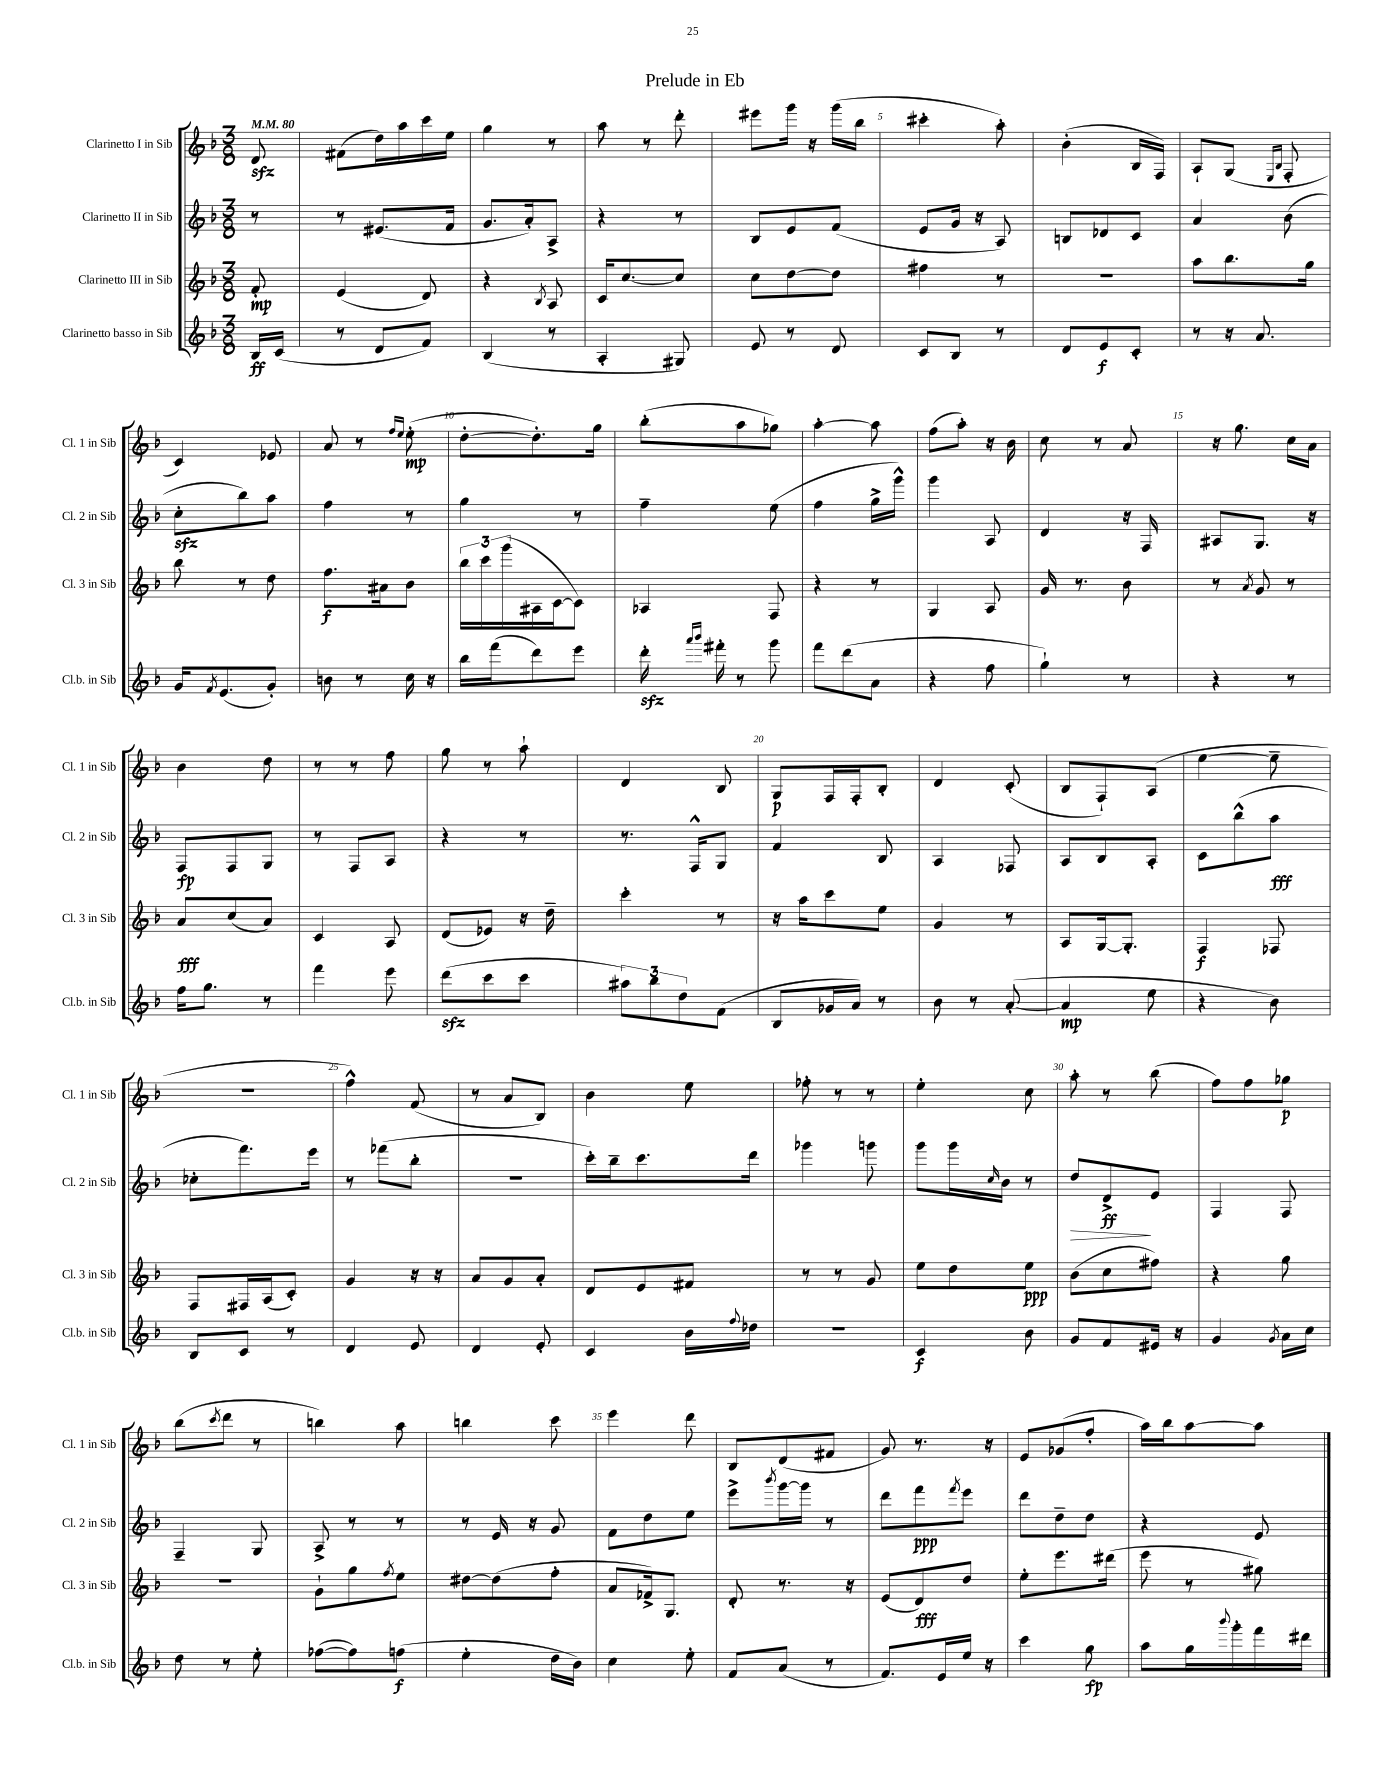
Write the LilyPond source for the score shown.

\header { title = "Prelude in Eb" }
<<
\new StaffGroup <<
\new Staff = "s0" \with { instrumentName = "Clarinetto I in Sib" shortInstrumentName = "Cl. 1 in Sib" } {
    \clef treble \key f \major \numericTimeSignature \time 3/8 \partial 8 \tempo 4 = 80
    d'8\sfz |
    fis'8( d''16) a''16 c'''16 e''16 |
    g''4 r8 |
    a''8 r8 d'''8-. |
    eis'''8 g'''16 r16 g'''16( bes''16 |
    cis'''4-. a''8-.) |
    bes'4-.( bes16 f16) |
    a8-! g8( \grace { e16 bes16 } f8-. |
    c'4) ees'8 |
    a'8 r8 \grace { f''16 e''16 } e''8-.\mp( |
    d''8~-. d''8.-.) g''16 |
    bes''8-.( a''8 ges''8) |
    a''4~-. a''8 |
    f''8( a''8-.) r16 bes'16 |
    c''8 r8 a'8 |
    r16 g''8. c''16 a'16 |
    bes'4 d''8 |
    r8 r8 f''8 |
    g''8 r8 a''8-! |
    d'4 bes8 |
    g8\p f16 f16-. bes8-. |
    d'4 c'8-.( |
    bes8 f8-!) a8( |
    e''4~ e''8-- |
    R4. |
    f''4-^) f'8( |
    r8 a'8 bes8) |
    bes'4 e''8 |
    fes''8-. r8 r8 |
    e''4-. c''8 |
    a''8-. r8 bes''8( |
    f''8) f''8 ges''8\p |
    bes''8( \acciaccatura { c'''8 } d'''8 r8 |
    b''4) a''8 |
    b''4 c'''8 |
    e'''4 d'''8 |
    bes8 d'8( fis'8 |
    g'8) r8. r16 |
    e'8 ges'8( f''8-. |
    a''16) bes''16 a''8~ a''8 \bar "|." |
}
\new Staff = "s1" \with { instrumentName = "Clarinetto II in Sib" shortInstrumentName = "Cl. 2 in Sib" } {
    \clef treble \key f \major \numericTimeSignature \time 3/8 \partial 8
    r8 |
    r8 eis'8.( f'16 |
    g'8. a'16-.) a8-> |
    r4 r8 |
    bes8 e'8 f'8( |
    e'8 g'16 r16 a8) |
    b8 des'8 c'8 |
    a'4 bes'8( |
    c''8-.\sfz bes''8) a''8 |
    f''4 r8 |
    g''4 r8 |
    f''4-- e''8( |
    f''4 g''16-> g'''16-^) |
    g'''4 a8 |
    d'4 r16 f16 |
    ais8 g8. r16 |
    f8\fp f8 g8 |
    r8 f8 a8 |
    r4 r8 |
    r8. f16-^ g8 |
    f'4 bes8 |
    a4 fes8 |
    a8 bes8 a8-. |
    c'8 bes''8-^( a''8\fff |
    ces''8-. f'''8.) e'''16 |
    r8 fes'''8( bes''8-. |
    R4. |
    c'''16-.) bes''16-- c'''8. d'''16 |
    ges'''4 g'''8 |
    g'''8 g'''16 \grace { c''16 } bes'16 r8 |
    d''8\> d'8->\ff\! e'8 |
    f4 f8 |
    f4-- g8 |
    a8-> r8 r8 |
    r8 e'16 r16 g'8 |
    f'8 d''8 e''8 |
    e'''8-> \acciaccatura { bes'''8 } g'''16~ g'''16 r8 |
    d'''8 f'''8\ppp \acciaccatura { f'''8 } e'''8 |
    d'''8 d''8-- d''8 |
    r4 e'8 \bar "|." |
}
\new Staff = "s2" \with { instrumentName = "Clarinetto III in Sib" shortInstrumentName = "Cl. 3 in Sib" } {
    \clef treble \key f \major \numericTimeSignature \time 3/8 \partial 8
    f'8-.\mp |
    e'4( d'8) |
    r4 \acciaccatura { bes8 } a8 |
    c'16 c''8.~ c''8 |
    c''8 d''8~ d''8 |
    fis''4 r8 |
    R4. |
    a''8 bes''8. g''16 |
    bes''8 r8 d''8 |
    f''8.\f ais'16 bes'8 |
    \tuplet 3/2 { bes''16 c'''16 g'''16( } ais16 c'16~ c'8) |
    aes4 f8 |
    r4 r8 |
    g4 a8 |
    g'16 r8. bes'8 |
    r8 \acciaccatura { a'8 } g'8 r8 |
    a'8\fff c''8( a'8) |
    c'4 a8 |
    d'8( ees'8) r16 d''16-- |
    c'''4-. r8 |
    r16 a''16 c'''8 e''8 |
    g'4 r8 |
    a8 g16~ g8.-. |
    f4\f fes8 |
    f8 fis16 a16( c'8-.) |
    g'4 r16 r16 |
    a'8 g'8 a'8-. |
    d'8 e'8 fis'8 |
    r8 r8 g'8 |
    e''8 d''8 e''8\ppp |
    bes'8( c''8 fis''8) |
    r4 g''8 |
    R4. |
    g'8-! g''8 \acciaccatura { f''8 } e''8 |
    dis''8~ dis''8( f''8-. |
    a'8 fes'16->) g8. |
    d'8-. r8. r16 |
    e'8( d'8\fff) d''8 |
    e''8-. e'''8. dis'''16( |
    e'''8 r8 gis''8) \bar "|." |
}
\new Staff = "s3" \with { instrumentName = "Clarinetto basso in Sib" shortInstrumentName = "Cl.b. in Sib" } {
    \clef treble \key f \major \numericTimeSignature \time 3/8 \partial 8
    bes16\ff c'16( |
    r8 d'8 f'8) |
    bes4( r8 |
    a4-. gis8) |
    e'8 r8 d'8 |
    c'8 bes8 r8 |
    d'8 e'8\f c'8-. |
    r8 r16 a'8. |
    g'16 \acciaccatura { f'8 } e'8.( g'8-.) |
    b'8 r8 c''16 r16 |
    bes''16 f'''16( d'''8) e'''8 |
    d'''16-.\sfz \grace { a'''16 bes'''16 } fis'''16-. r8 g'''8 |
    f'''8 d'''8( a'8 |
    r4 f''8 |
    g''4-!) r8 |
    r4 r8 |
    f''16 g''8. r8 |
    f'''4 e'''8 |
    d'''8\sfz( c'''8 c'''8 |
    \tuplet 3/2 { ais''8) bes''8 d''8 } f'8( |
    bes8 ges'16 a'16) r8 |
    bes'8 r8 a'8~-.( |
    a'4\mp e''8 |
    r4 bes'8) |
    bes8 c'8 r8 |
    d'4 e'8 |
    d'4 e'8-. |
    c'4 bes'16 \appoggiatura { f''8 } des''16 |
    R4. |
    c'4\f bes'8 |
    g'8 f'8 eis'16 r16 |
    g'4 \acciaccatura { g'8 } a'16 c''16 |
    d''8 r8 e''8-. |
    fes''8~( fes''8) f''8\f( |
    e''4-. d''16 bes'16) |
    c''4 e''8-. |
    f'8 a'8( r8 |
    f'8.) e'16 e''16 r16 |
    c'''4 g''8\fp |
    a''8 g''16 \appoggiatura { bes'''8 } g'''16-. f'''16 dis'''16 \bar "|." |
}
>>
>>
\layout { \context { \Score \override BarNumber.break-visibility = ##(#f #t #t) barNumberVisibility = #(every-nth-bar-number-visible 5) } }
